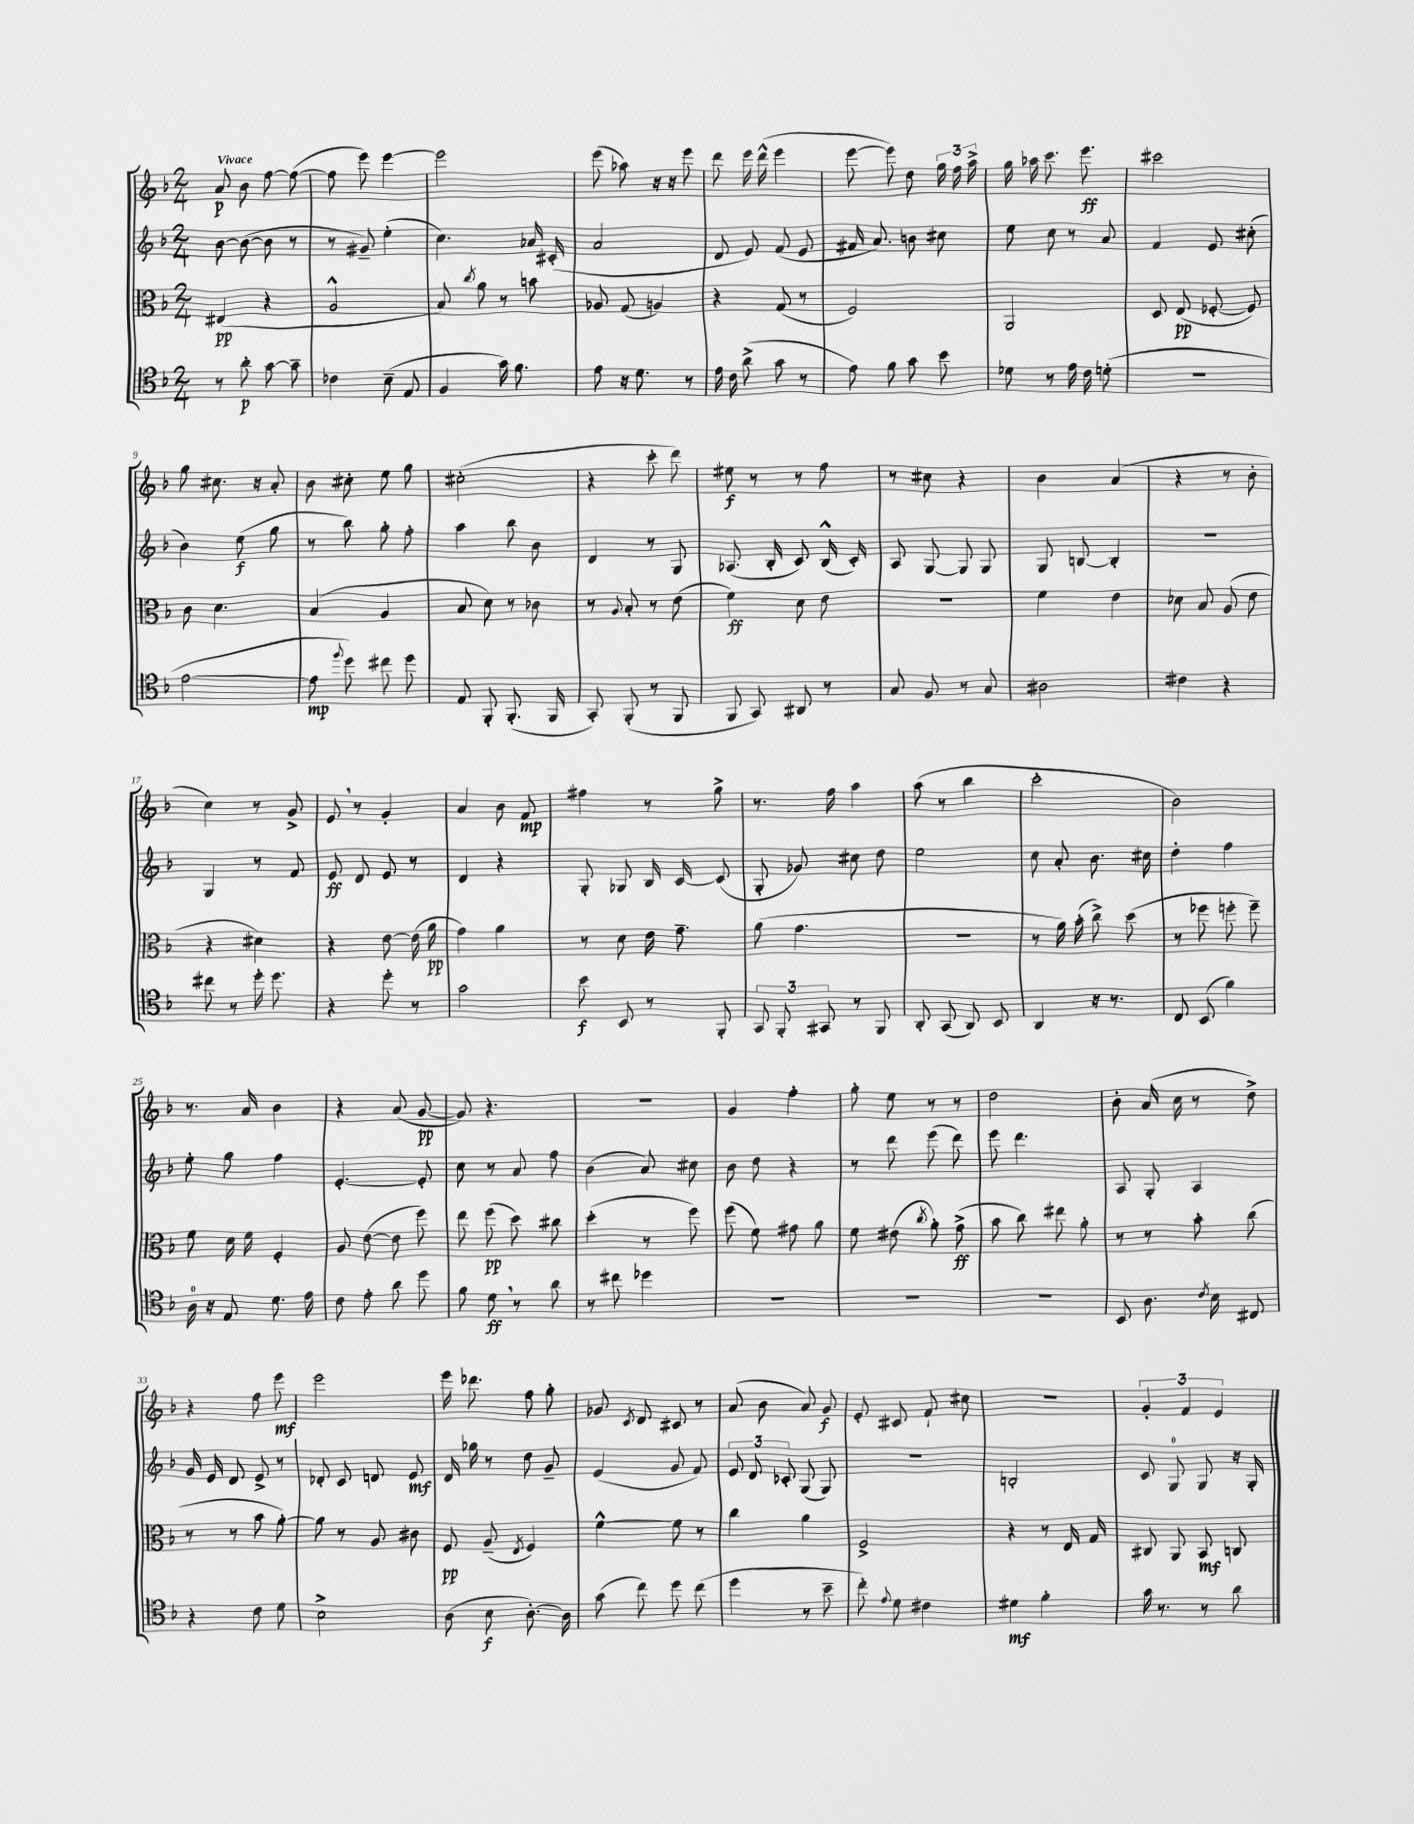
<<
\new StaffGroup <<
\new Staff = "s0" {
    \clef treble \key f \major \numericTimeSignature \time 2/4 \tempo "Vivace"
    \autoBeamOff a'8\p bes'8 f''8~ f''8~( |
    f''8 e'''8) e'''4~ |
    e'''2 |
    e'''8( aes''8) r16 r16 e'''8 |
    d'''8 e'''16 d'''16-^( e'''4 |
    e'''8~ e'''8) d''8 \tuplet 3/2 { g''16 f''16 a''16-> } |
    g''16 aes''16 c'''8. e'''8.\ff |
    cis'''2 |
    g''8 cis''8. r16 a'8-. |
    bes'8 cis''8-. e''8 g''8 |
    cis''2-.( |
    r4 c'''8-. d'''8) |
    eis''8\f r8 r8 f''8 |
    r8 cis''8 r4 |
    bes'4 a'4( |
    r4 r8 bes'8-. |
    c''4) r8 g'8-> |
    e'8 \breathe r8 g'4-. |
    a'4 bes'8 f'8\mp |
    fis''4 r8 g''8-> |
    r8. f''16 a''4 |
    a''8( r8 bes''4 |
    c'''2-. |
    bes'2) |
    r8. a'16 bes'4 |
    r4 a'8( g'8~\pp |
    g'8) r4. |
    r2 |
    g'4 f''4-. |
    g''8-. e''8 r8 r8 |
    d''2 |
    bes'8-. a'16( c''16 r8 d''8->) |
    r4 f''8 e'''8\mf |
    e'''2 |
    e'''16 des'''8. f''8 g''8-. |
    ges'8 \acciaccatura { c'8 } d'8 cis'8 r8 |
    a'8( bes'8 a'8) g'8\f |
    e'8-. cis'8 f'8-! cis''8 |
    r2 |
    \tuplet 3/2 { g'4-. f'4 e'4 } \bar "|." |
}
\new Staff = "s1" {
    \clef treble \key f \major \numericTimeSignature \time 2/4
    \autoBeamOff bes'8~ bes'8~( bes'8 r8 |
    r8 gis'8--) e''4-.( |
    c''4.) aes'16 cis'16-.( |
    a'2 |
    d'8 e'8) f'8( e'8 |
    fis'16 a'8.) b'8 cis''8 |
    e''8 c''8 r8 a'8 |
    f'4 e'8 cis''8-.( |
    bes'4) e''8\f( g''8 |
    r8 bes''8) g''8-. f''8-. |
    a''4 bes''8 bes'8 |
    d'4 r8 g8 |
    aes8.( bes16-. c'8) bes16-^( c'16-.) |
    a8 g8~ g8 g8 |
    g8 b8~ b4-. |
    r2 |
    g4 r8 f'8 |
    e'8\ff d'8 e'8 r8 |
    d'4 r4 |
    g8-. ges8 bes16 c'16~ c'8( |
    g8-. ges'8) cis''8 d''8 |
    e''2 |
    c''8 a'8-. bes'8. cis''16 |
    d''4-. f''4 |
    e''8-. g''8 f''4 |
    e'4.~-. e'8-. |
    c''8 r8 a'8 f''8 |
    bes'4( a'8) cis''8 |
    bes'8 d''8 r4 |
    r8 d'''8 e'''8( d'''8) |
    e'''8 d'''4. |
    a8 g8-. a4 |
    g'16 e'16 d'8 e'8-> r8 |
    des'8-. c'8 d'8 e'8\mf |
    d'16 ges''16 r8 d''8 g'8-- |
    e'4( g'8 f'8) |
    \tuplet 3/2 { e'8 d'8 ces'8-. } g8( g8) |
    r2 |
    b2-. |
    c'8 g8-0 g8 r16 g16-. \bar "|." |
}
\new Staff = "s2" {
    \clef alto \key f \major \numericTimeSignature \time 2/4
    \autoBeamOff eis4\pp( r4 |
    a2-^ |
    bes8) \acciaccatura { c''8 } a'8 r8 b'8 |
    aes8 g8( a4) |
    r4 g8( r8 |
    f2) |
    a,2 |
    d8 e8\pp( fes8~-. fes8) |
    c'8 d'4. |
    bes4( a4 |
    bes8 d'8) r8 ces'8 |
    r8 \appoggiatura { a8 } bes8-. r8 e'8( |
    f'4\ff) d'8 e'8 |
    R2 |
    f'4 e'4 |
    des'8 bes8 a8( e'8 |
    r4 dis'4) |
    r4 e'8~ e'16( a'16\pp |
    g'4) a'4 |
    r8 d'8 e'16 g'8.-- |
    a'8( g'4. |
    R2 |
    r8 a'16) bes'16-.( c''8->) d''8( |
    r8 fes''8 f''8-. f''8--) |
    f'8 d'16 f'16 f4-. |
    a8 e'8~( e'8 f''8) |
    e''8 f''8\pp( d''8) cis''8 |
    d''4-.( r8 f''8) |
    f''8( f'8) gis'8 a'8 |
    f'8 eis'8( \acciaccatura { c''8 } a'8-.) g'8->\ff( |
    bes'8 c''8) eis''8 a'8-. |
    r8 r8 bes'8-. c''8( |
    r8 r8 bes'8 a'8~-.) |
    a'8 r8 a8 cis'8 |
    f8\pp a8--( \acciaccatura { e8 } f4) |
    f'4~-^ f'8 r8 |
    c''4 a'4 |
    f2-> |
    r4 r8 e16 g16 |
    cis8 a,8 bes,8\mf c8 \bar "|." |
}
\new Staff = "s3" {
    \clef tenor \key f \major \numericTimeSignature \time 2/4
    \autoBeamOff r8 a'8-.\p g'8~ g'8-- |
    ces'4 bes8--( e8 |
    f4 g'16) f'8. |
    e'8 r16 d'8. r8 |
    e'16 c'16 a'8->( g'8 r8 |
    e'8) f'8 g'8 bes'8 |
    des'8 r8 e'16 c'16 d'8-.( |
    R2 |
    e'2~ |
    e'8\mp \appoggiatura { f''8 } d''8) cis''8 d''8 |
    e8 f,8-. f,8.-.( f,16 |
    g,8-.) f,8-.( r8 f,8 |
    f,8 g,8) ais,8 r8 |
    g8 f8 r8 g8 |
    ais2 |
    cis'4 r4 |
    cis''8 r8 d''16-. d''8. |
    r4 d''8-. r8 |
    g'2 |
    bes'8\f bes,8 r8 f,8-. |
    \tuplet 3/2 { g,8 f,8-. gis,8 } r8 f,8 |
    a,8-. g,8( a,8) bes,8 |
    a,4 r16 r8. |
    c8 bes,8( f'4) |
    a16-0 r16 e8 d'8. e'16 |
    c'8 e'8-. a'8 d''8 |
    f'8 d'8\ff \breathe r8 a'8 |
    r8 cis''8 des''4 |
    R2 |
    R2 |
    R2 |
    bes,8 a8. \acciaccatura { c'8 } bes16 cis8 |
    r4 c'8 d'8 |
    bes2-> |
    a8( bes8\f a8.~-.) a16 |
    g'8( c''8) d''8 c''8( |
    d''4 r8 bes'8-- |
    c''8-.) \appoggiatura { e'8 } d'8 cis'4 |
    dis'4\mf f'4-. |
    g'16 r8. r8 a'8 \bar "|." |
}
>>
>>
